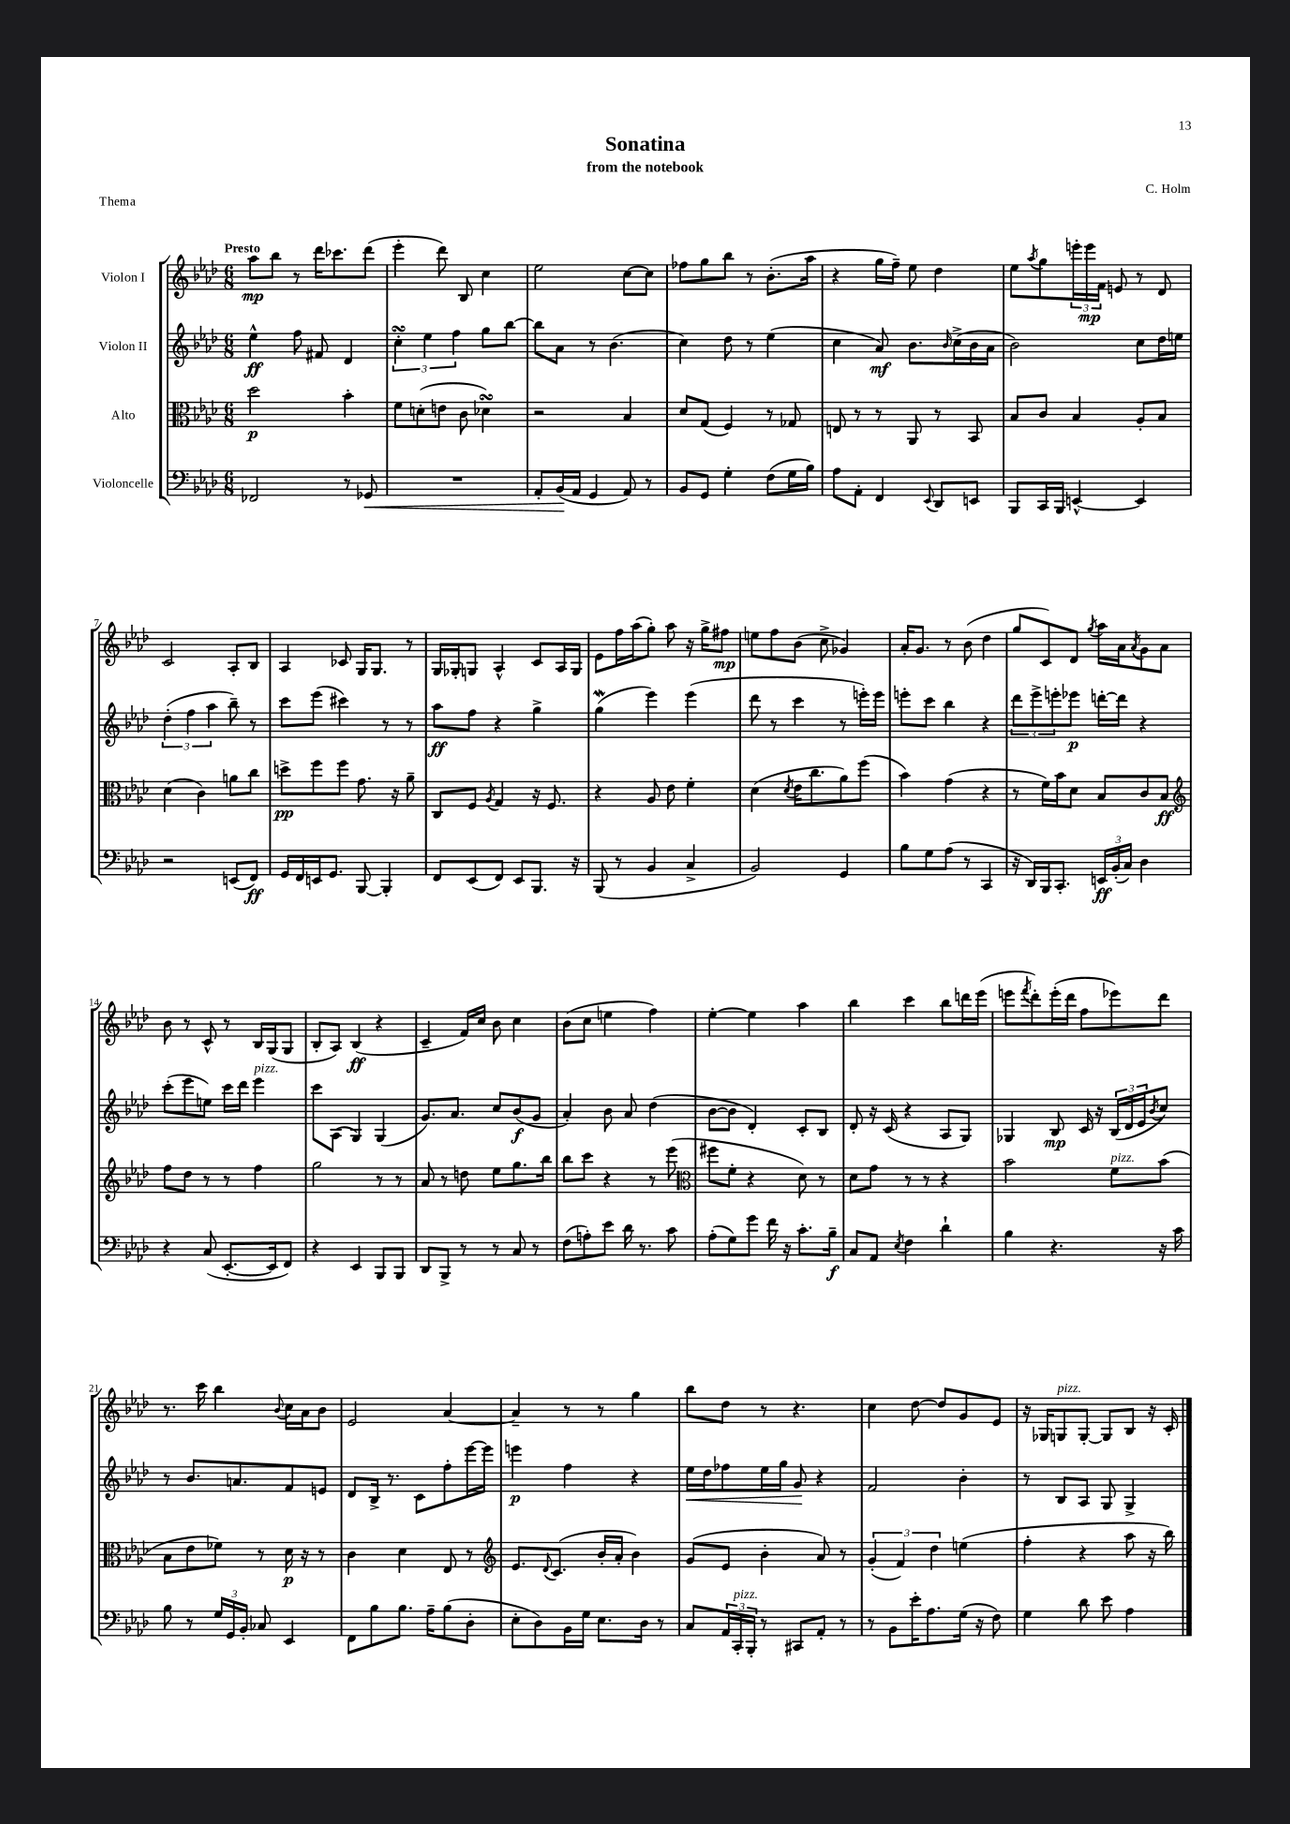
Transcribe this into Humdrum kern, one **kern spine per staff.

**kern	**kern	**kern	**kern
*staff4	*staff3	*staff2	*staff1
*clefF4	*clefC3	*clefG2	*clefG2
*k[b-e-a-d-]	*k[b-e-a-d-]	*k[b-e-a-d-]	*k[b-e-a-d-]
*M6/8	*M6/8	*M6/8	*M6/8
2FF-	2dd-	4ee-^^	8aa-
.	.	.	8bb-
.	.	8ff	8r
.	.	8f#	16ddd-
.	.	.	8.ccc-
8r	4b-'	4d-	.
8GG-	.	.	(8ddd-
=	=	=	=
2.r	8f	6cc'	4eee-'
.	(8d'	.	.
.	.	6ee-	.
.	8e	.	8ddd-)
.	.	6ff	.
.	8c	.	8B-
.	4d-)	8gg	4cc
.	.	[8bb-	.
=	=	=	=
8AA-'	2r	8bb-]	2ee-
(16BB-	.	8a-	.
16AA-	.	.	.
4GG	.	8r	.
.	.	(4.b-	.
8AA-)	4B-	.	[8cc
8r	.	.	8cc]
=	=	=	=
8BB-	8d-	4cc)	8ff-
8GG	(8G	.	8gg
4G'	4F)	8dd-	8bb-
.	.	8r	8r
(8F	8r	(4ee-	(8.b-'
16G	8G-	.	.
16B-)	.	.	16aa-
=	=	=	=
8A-	8E	4cc	4r
8AA-'	8r	.	.
4FF	8r	8a-)	16gg
.	.	.	16ff~)
.	8AA-	8.b-	8ee-
8qqEE-	.	.	.
8DD-	8r	.	4dd-
.	.	16qqb-	.
.	.	(16cc^	.
8EE	8BB-	16b-	.
.	.	16a-	.
=	=	=	=
8BBB-	8B-	2b-)	8ee-
.	.	.	8qaa-
16CC	8c	.	8gg
16BBB-	.	.	.
[4EE^^	4B-	.	24eee'
.	.	.	24eee
.	.	.	24f
.	.	.	8e
4EE]	8A-'	8cc	8r
.	8B-	16dd-	8d-
.	.	16ee	.
=	=	=	=
2r	(4d-	(6dd-'	2c
.	.	6ff	.
.	4c)	.	.
.	.	6aa-	.
(8EE	8a	8bb-~)	8A-'
8FF)	8cc	8r	8B-
=	=	=	=
16GG	8dd^	8ccc	4A-
16FF	.	.	.
16EE	8ff	(8eee-	.
8.GG	.	.	.
.	8ff	4ccc#)	8c-
[8BBB-	8.g	.	16G
.	.	.	8.G
4BBB-']	.	8r	.
.	16r	.	.
.	8a-~	8r	8r
=	=	=	=
8FF	8C	8aa-	16G
.	.	.	16G-'
(8EE-	8F	8ff	8G
.	8qA-	.	.
8FF)	4G	4r	4A-^^
8EE-	.	.	.
8.BBB-	16r	4gg^	8c
.	8.F	.	.
.	.	.	16A-
16r	.	.	16G
=	=	=	=
(8BBB-	4r	(4gg	8e-
8r	.	.	16ff
.	.	.	(16aa-
4BB-	8A-	4eee-)	8gg')
.	8e-	.	8aa-
4C^	4f'	(4eee-	16r
.	.	.	16gg^
.	.	.	8ff#
=	=	=	=
2BB-)	(4d-	8ddd-	8ee
.	.	8r	8ff
.	8qd-	.	.
.	16e-	4ccc	(8b-
.	8.cc	.	.
.	.	.	8cc^
4GG	8a-)	8r	4g-)
.	(8ff	16eee')	.
.	.	16eee	.
=	=	=	=
8B-	4b-)	8eee'	16a-'
.	.	.	8.g
8G	.	8ccc	.
(8A-	(4g	4bb-	8r
8r	.	.	(8b-
4CC	4r	4r	4dd-
=	=	=	=
16r	8r	12ddd-	8gg
16DD-)	.	.	.
.	.	12eee-^	.
16BBB-	16f)	.	8c)
.	.	12eee'	.
8.CC'	16b-	.	.
.	8d-	8eee-	8d-
.	.	.	8qgg
24EE	8B-	[16ddd'	16aa-
(24BB-'	.	.	.
.	.	16ddd]	16a-
24C)	.	.	.
.	.	.	8qa-
4D-	8c	4r	8g
.	8B-	.	8a-
=	=	=	=
*	*clefG2	*	*
4r	8ff	(8ccc'	8b-
.	8dd-	8eee-	8r
(8C	8r	8ee)	8c^^
[8.EE-'	8r	16ccc	8r
.	.	16ddd-	.
.	4ff	4eee-	16B-
16EE-]	.	.	(16G
8FF)	.	.	8G
=	=	=	=
4r	2gg	8ccc	8B-'
.	.	(8A-	8A-)
4EE-	.	4G)	(4B-
8BBB-	8r	(4G	4r
8BBB-	8r	.	.
=	=	=	=
8DD-	8a-	8.g)	4c~
8BBB-^	8r	.	.
.	.	8.a-	.
8r	8dd	.	16f)
.	.	.	16cc
8r	8ee-	8cc	8b-
8C	8.gg	(8b-	4cc
8r	.	8g	.
.	16bb-	.	.
=	=	=	=
(8F	8bb-	4a-')	(8b-
8A')	8ccc	.	8cc
8e-	4r	8b-	4ee
16d-	.	8a-	.
8.r	.	.	.
.	8r	(4dd-	4ff)
8c	(8eee-	.	.
=	=	=	=
*	*clefC3	*	*
(8A-'	8ff#	[8b-	[4ee-'
8G)	8f'	8b-]	.
8g	4r	4d-')	4ee-]
16f	.	.	.
16r	.	.	.
8.c'	8d-)	8c'	4aa-
.	8r	8B-	.
16B-~	.	.	.
=	=	=	=
8C	8d-	8d-'	4bb-
8AA-	8g	16r	.
.	.	(16c	.
8qE-	.	.	.
4F	8r	4r	4ccc
.	8r	.	.
4d-`	4r	8A-	8bb-
.	.	8G)	16ddd
.	.	.	(16eee-
=	=	=	=
4B-	2b-	4G-	8eee
.	.	.	8qfff
.	.	.	8ddd-')
4.r	.	8B-	(16eee'
.	.	.	16ddd-
.	.	16c	8ff
.	.	16r	.
.	8f	(24B-	8eee-)
.	.	24d-	.
.	.	24e-	.
.	.	8qb-	.
16r	(8b-	8cc)	8ddd-
16c	.	.	.
=	=	=	=
8B-	8B-	8r	8.r
8r	8e-	8.b-	.
.	.	.	16ccc
24G	8f-)	.	4bb-
24GG	.	.	.
.	.	8.a	.
24BB-'	.	.	.
8C-	8r	.	.
.	.	.	8qqb-
4EE-	16d-	8f	16cc
.	16r	.	16a-
.	8r	8e	8b-
=	=	=	=
8FF	4c	8d-	2e-
8B-	.	16B-^	.
.	.	8.r	.
8.B-	4d-	.	.
.	.	8c	.
16A-~	.	.	.
(8B-	8E-	8ff'	[4a-
8D-'	8r	[16eee-	.
.	.	16eee-]	.
=	=	=	=
*	*clefG2	*	*
8E-'	8.e-	4eee	4a-~]
8D-)	.	.	.
.	8qqd-	.	.
.	(8.c	.	.
16BB-	.	4ff	8r
16G	.	.	.
8.E-	16b-'	.	8r
.	16a-'	.	.
.	4b-)	4r	4gg
16D-	.	.	.
8r	.	.	.
=	=	=	=
8C	(8g	16ee-	8bb-
.	.	16dd-	.
24AA-	8e-	8ff-	8dd-
24CC'	.	.	.
24BBB-'	.	.	.
8r	4b-'	16ee-	8r
.	.	16gg	.
8CC#	.	8g	4.r
8AA-'	8a-)	4r	.
8r	8r	.	.
=	=	=	=
8r	(6g'	2f	4cc
8BB-	.	.	.
.	6f)	.	.
16e-'	.	.	[8dd-
8.A-	.	.	.
.	6dd-	.	.
.	.	.	8dd-]
(16G	(4ee	4b-'	8g
16r	.	.	.
8F)	.	.	8e-
=	=	=	=
4G	4ff'	8r	16r
.	.	.	16G-
.	.	8B-	8G
8d-	4r	8A-	[8G'
8e-	.	8G	8G]
4A-	8aa-	4G^	8B-
.	16r	.	16r
.	16bb-)	.	16c'
==	==	==	==
*-	*-	*-	*-
